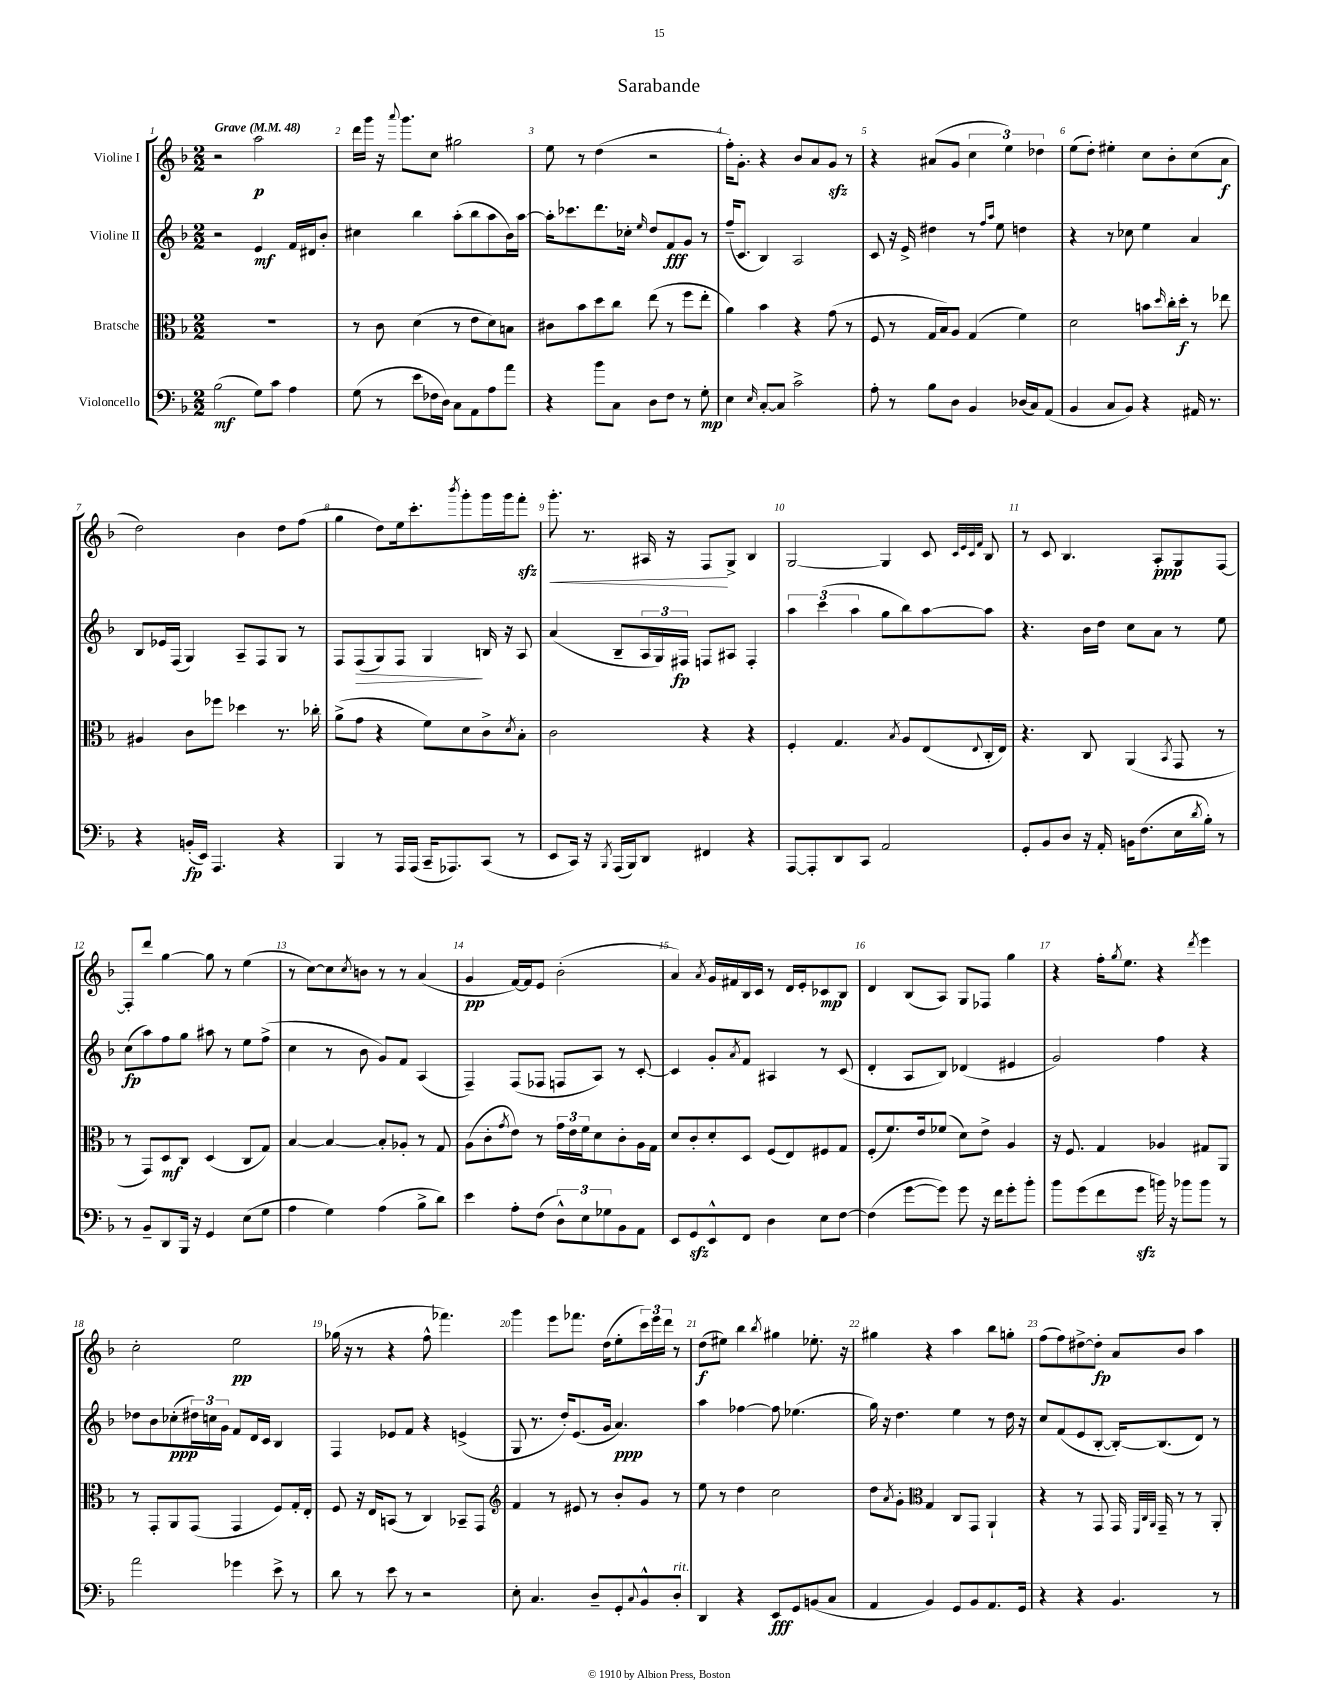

**kern	**kern	**kern	**kern
*staff4	*staff3	*staff2	*staff1
*clefF4	*clefC3	*clefG2	*clefG2
*k[b-]	*k[b-]	*k[b-]	*k[b-]
*M2/2	*M2/2	*M2/2	*M2/2
*MM48	*MM48	*MM48	*MM48
(2B-	1r	2r	2r
8G)	.	4e	2aa
8c	.	.	.
4A	.	16f	.
.	.	16d#	.
.	.	8b-'	.
=	=	=	=
(8G	8r	4cc#	16ddd
.	.	.	16ggg
8r	8c	.	16r
.	.	.	8qqaaa
.	.	.	8.ggg
8e	(4d	4bb-	.
16F-	.	.	8cc
16D)	.	.	.
8C	8r	(8aa'	2gg#
8AA	8e	8bb-	.
8A	8d)	8aa	.
8a	8B	16b-)	.
.	.	[16aa	.
=	=	=	=
4r	8c#	16aa']	8ee
.	.	8.ccc-	.
.	8b-	.	8r
8b-	8dd	8.ddd	(4dd
8C	8cc	.	.
.	.	16cc-'	.
.	.	16qqee	.
8D	(8ee	8dd	2r
8F	8r	8f	.
8r	8ff	8g	.
8G'	8ee'	8r	.
=	=	=	=
4E	4a)	(16ff~	16ff')
.	.	8.c	8.g'
16qqE	.	.	.
[8C'	4b-	4B-)	4r
8C]	.	.	.
2c^	4r	2A	8b-
.	.	.	8a
.	(8g	.	8g
.	8r	.	8r
=	=	=	=
8A'	8F	8c	4r
8r	8r	16r	.
.	.	16e^	.
8B-	16G	4dd#	(8a#
.	16B-)	.	.
8D	8A	.	8g
4BB-	(4G	8r	6cc
.	.	16qqff	.
.	.	16qqaa	.
.	.	8ee	.
.	.	.	6ee)
(16D-	4f)	4dd	.
16C)	.	.	.
.	.	.	6dd-
(8AA	.	.	.
=	=	=	=
4BB-	2d	4r	(8ee
.	.	.	8dd')
8C	.	8r	4ee#'
8BB-)	.	8cc-	.
4r	8b	4ee	8cc
.	16qqdd	.	.
.	16cc'	.	8b-'
.	16dd'	.	.
16AA#	8r	4a	(8cc
8.r	.	.	.
.	8ee-	.	8a
=	=	=	=
4r	4A#	8B-	2dd)
.	.	16e-	.
.	.	(16F	.
(16BB'	8c	4G)	.
16EE)	.	.	.
4.AAA	8ff-	.	.
.	4dd-	8A~	4b-
.	.	8F	.
4r	8.r	8G	8dd
.	.	8r	(8ff
.	16cc-'	.	.
=	=	=	=
4BBB-	(8a^	8F	4gg
.	8g	(8F	.
8r	4r	8G)	8dd)
16AAA	.	8F	16ee
(16AAA	.	.	8.ccc'
16CC~	8f)	4G	.
8.AAA-)	.	.	.
.	.	.	8qbbb-
.	8d	.	8ggg'
(8CC	8c^	16B	16ggg
.	.	16r	16ggg
.	8qd	.	.
8r	8B-'	8A	8fff'
=	=	=	=
8EE	2c	(4a	8.ggg'
16CC)	.	.	.
16r	.	.	8.r
8qBBB-	.	.	.
(16AAA	.	8B-~	.
16BBB-)	.	.	.
8DD	.	24A	16A#
.	.	24G)	.
.	.	.	16r
.	.	24F#	.
4FF#	4r	8F	8F
.	.	8A#	8G^
4r	4r	4F'	4B-
=	=	=	=
[8AAA	4F'	6aa	[2G
8AAA']	.	.	.
.	.	(6ccc	.
8DD	4.G	.	.
.	.	6aa	.
8CC	.	.	.
2AA	.	8gg	4G]
.	8qB-	.	.
.	8A	8bb-)	.
.	(8E	[8aa	8c
.	.	.	32qqc
.	.	.	32qqe
.	.	.	32qqc
.	8qqE	.	32qqf
.	16C'	8aa]	8B-
.	16E)	.	.
=	=	=	=
8GG'	4.r	4.r	8r
8BB-	.	.	8c
8D	.	.	4.B-
16r	8C	16b-	.
16AA'	.	16dd	.
16BB	(4AA	8cc	.
(8.F	.	.	.
.	.	8a	8A'
.	8qBB-	.	.
16E	8GG	8r	8G
8qd	.	.	.
16B-')	.	.	.
8r	8r	8ee	[8F
=	=	=	=
8r	8r	(8cc	8F']
8BB-~	8GG)	8aa)	8ddd
8DD	8D	8ff	[4gg
16BBB-	8C	8gg	.
16r	.	.	.
4GG	(4D	8aa#	8gg]
.	.	8r	8r
(8E	8C	8ee	(4ee
8G	8G)	(8ff^	.
=	=	=	=
4A	[4B-	4cc	8r
.	.	.	[8cc)
4G)	4B-_	8r	8cc]
.	.	.	8qcc
.	.	8b-	8b
(4A	8B-']	8g)	8r
.	8A-'	8f	8r
8B-^	8r	(4A	(4a
8d)	8G	.	.
=	=	=	=
4e	(8A	4F~)	4g
.	8c'	.	.
.	8qg	.	.
8A'	8e)	(8F	[16f)
.	.	.	16f]
(8F	8r	8F-	8e
12D^^)	24g	8F	(2b-'
.	24e	.	.
12E	24f	.	.
.	8d	8A)	.
12G-	.	.	.
8BB-	8c'	8r	.
8AA	16A	[8c'	.
.	16G	.	.
=	=	=	=
8EE	8d	4c]	4a)
8GG	8c'	.	.
.	.	.	8qa
8EE^^	8d'	8g'	16g
.	.	.	16f#
.	.	8qa	.
8FF	8D	8f	16B-
.	.	.	16c
4D	(8F	4A#	8r
.	8E)	.	16d
.	.	.	16e'
8E	8F#	8r	8c-
[8F	8G	(8c	8B-
=	=	=	=
(4F]	(8F'	4d'	4d
.	8.f)	.	.
[8g	.	8A	(8B-
.	16e	.	.
8g])	(8f-	8B-)	8A)
8g	8d)	(4d-	8G
16r	8e^	.	8F-
16f	.	.	.
8g'	4A	4e#	4gg
8b-'	.	.	.
=	=	=	=
8b-	16r	2g)	4r
.	8.F	.	.
(8g	.	.	.
8f	4G	.	16ff'
.	.	.	8qgg
.	.	.	8.ee
8g	.	.	.
16b)	4A-	4ff	4r
16r	.	.	.
8b-	.	.	.
.	.	.	8qddd
8b-	8G#	4r	4eee
8r	8AA	.	.
=	=	=	=
2a	8r	8dd-	2cc'
.	8GG'	8b-	.
.	8AA	(8cc-'	.
.	(8GG	24dd#)	.
.	.	24cc	.
.	.	24g	.
4g-	4GG	8f	2ee
.	.	16d	.
.	.	16c	.
8e^	8F)	4B-	.
8r	16G'	.	.
.	16E'	.	.
=	=	=	=
8d	8F	4F	(16gg-
.	.	.	16r
8r	16r	.	8r
.	16E	.	.
8e	(8BB	8e-	4r
8r	8r	8f	.
2r	4C)	4r	8ff^^
.	.	.	4.fff-)
.	8BB-~	(4e^	.
.	8GG	.	.
=	=	=	=
*	*clefG2	*	*
8E'	4f	8G	4ggg
4.C	.	8.r	.
.	8r	.	8eee
.	.	16dd')	.
.	8e#	(8.e	8.fff-
8D~	8r	.	.
.	.	16g	(16dd
8GG'	8b-'	4.a)	8ee'
8qqC	.	.	.
8BB-^^	8g	.	24ccc)
.	.	.	24eee
.	.	.	24ddd
8D'	8r	.	8r
=	=	=	=
4DD	8ee	4aa	(8dd
.	8r	.	8ee#)
4r	4dd	[4ff-	4bb-
.	.	.	8qbb-
8EE	2cc	8ff-]	4gg#
8GG	.	(4.ee-	.
(8BB	.	.	8.ee-'
8C	.	.	.
.	.	.	16r
=	=	=	=
4AA	8dd	16gg)	4gg#
.	.	16r	.
.	8qa	.	.
.	8g'	4.dd	.
*	*clefC3	*	*
4BB-)	4G	.	4r
8GG	8C	4ee	4aa
8BB-	8GG	.	.
8.AA	4AA`	8r	8bb-
.	.	16dd	8gg'
16GG	.	16r	.
=	=	=	=
4r	4r	8cc	(8ff
.	.	(8f	8ff)
4r	8r	8e	[8dd#^
.	8GG	[8B-'	8dd#']
4.BB-	16GG	16B-'_)	8a
.	32qqFF	.	.
.	32qqC	.	.
.	32qqAA	.	.
.	16GG~	(8.B-]	.
.	8r	.	8b-
.	8r	8d)	4aa
8r	8AA'	8r	.
==	==	==	==
*-	*-	*-	*-
